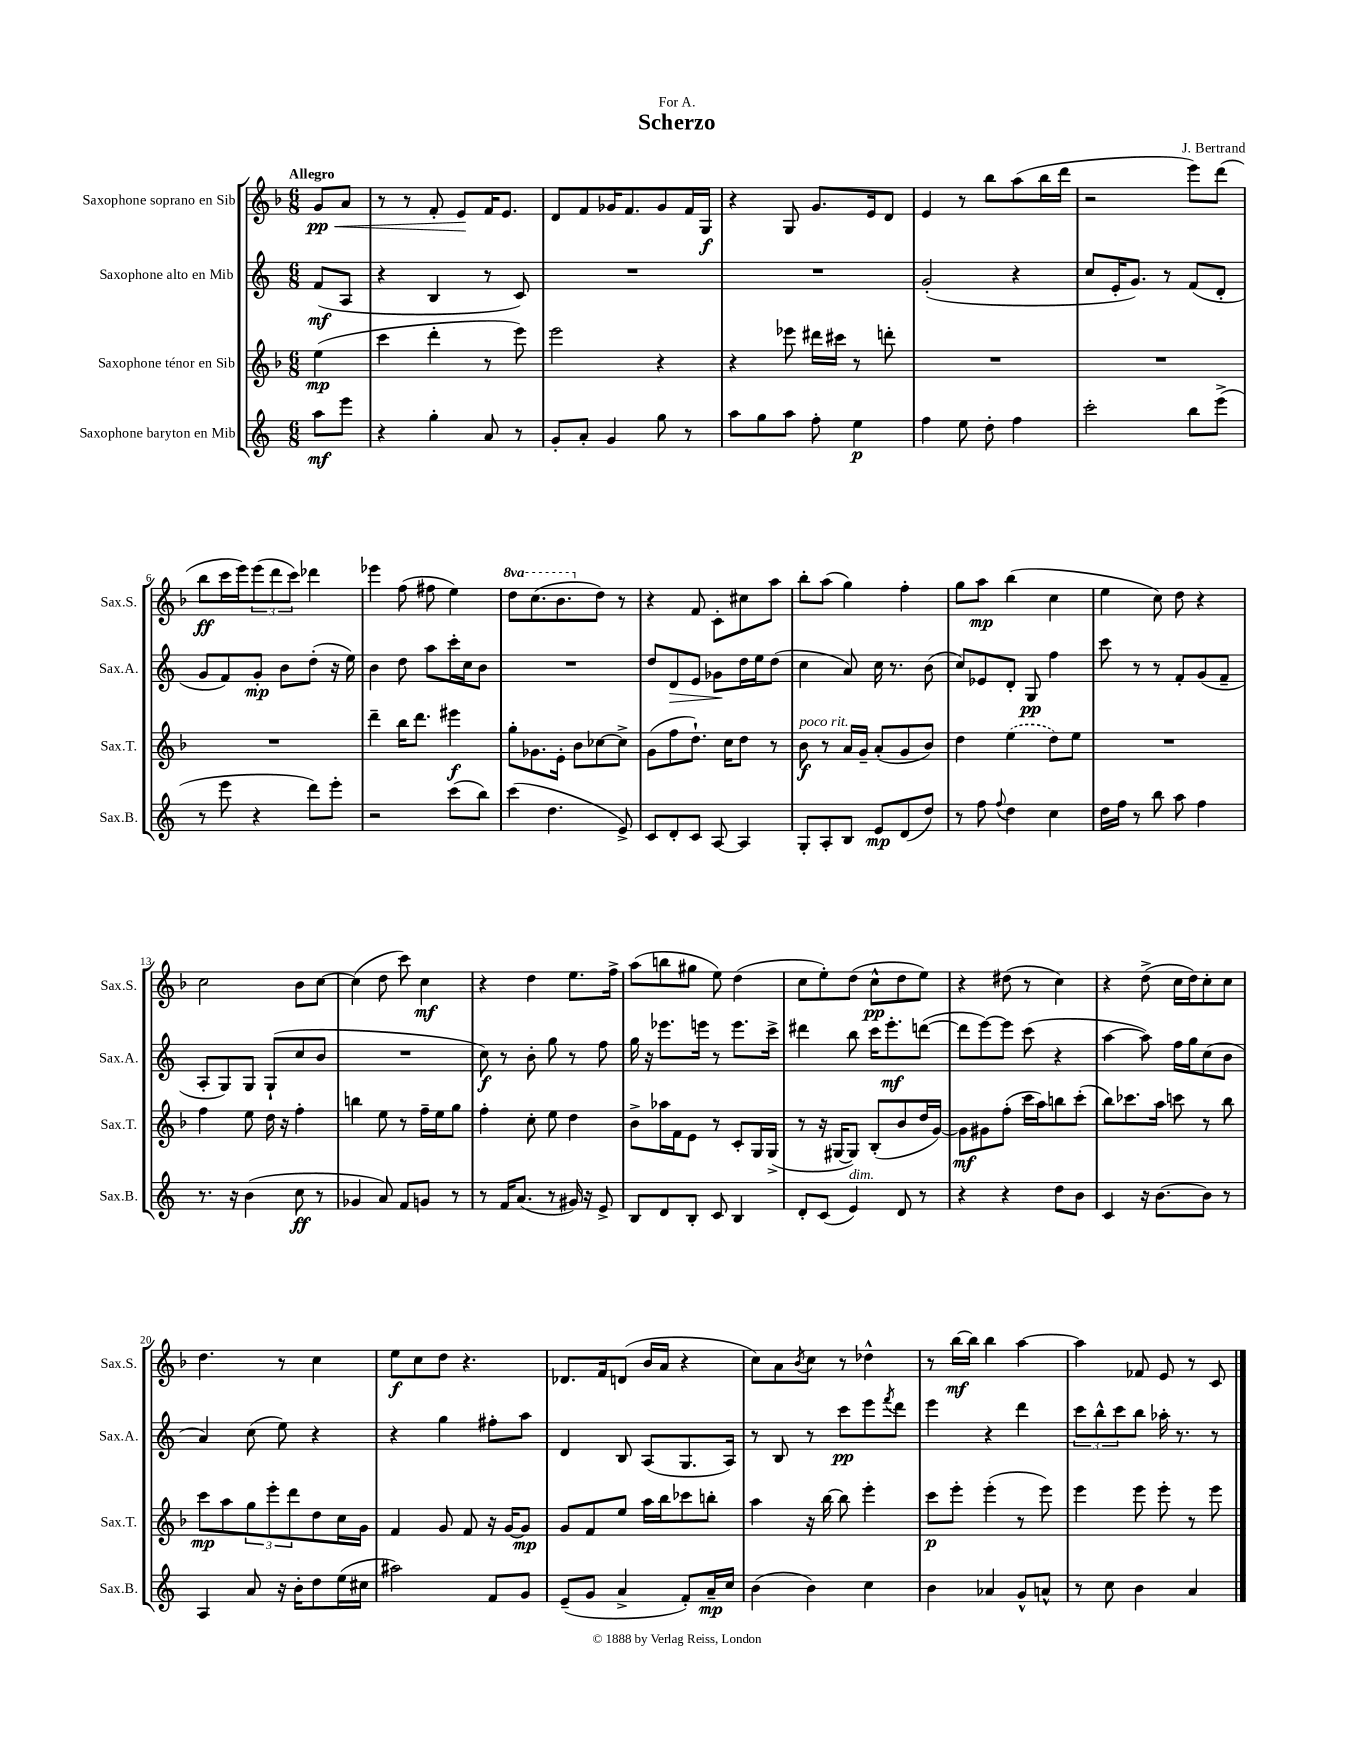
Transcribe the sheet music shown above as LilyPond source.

\header { title = "Scherzo" composer = "J. Bertrand" dedication = "For A." }
<<
\new StaffGroup <<
\new Staff = "s0" \with { instrumentName = "Saxophone soprano en Sib" shortInstrumentName = "Sax.S." } {
    \clef treble \key f \major \numericTimeSignature \time 6/8 \set Staff.ottavationMarkups = #ottavation-simple-ordinals \partial 4 \tempo "Allegro"
    g'8\pp\< a'8 |
    r8 r8 f'8-. e'8\! f'16 e'8. |
    d'8 f'8 ges'16 f'8. ges'8 f'16 g16\f |
    r4 g8 g'8. e'16 d'8 |
    e'4 r8 bes''8 a''8( bes''16 d'''16 |
    r2 e'''8) d'''8( |
    bes''8\ff c'''16 e'''16) \tuplet 3/2 { e'''8( d'''8 c'''8) } des'''4 |
    ees'''4 f''8( fis''8 e''4) |
    \ottava #1 d'''8 c'''8.( bes''8. \ottava #0 d''8) r8 |
    r4 f'8 c'8-. cis''8 a''8 |
    bes''8-. a''8( g''4) f''4-. |
    g''8 a''8\mp bes''4( c''4 |
    e''4 c''8) d''8 r4 |
    c''2 bes'8 c''8~ |
    c''4( d''8 c'''8) c''4\mf |
    r4 d''4 e''8. f''16-> |
    a''8( b''8 gis''8 e''8) d''4( |
    c''8 e''8-.) d''8( c''8-^\pp d''8 e''8) |
    r4 dis''8( r8 c''4) |
    r4 d''8->( c''16 d''16) c''8-. c''8 |
    d''4. r8 c''4 |
    e''8\f c''8 d''8 r4. |
    des'8. f'16 d'8( bes'16 a'16 r4 |
    c''8) a'8 \acciaccatura { bes'8 } c''8 r8 des''4-^ |
    r8 bes''16~\mf bes''16 bes''4 a''4~ |
    a''4 fes'8 e'8 r8 c'8 \bar "|." |
}
\new Staff = "s1" \with { instrumentName = "Saxophone alto en Mib" shortInstrumentName = "Sax.A." } {
    \clef treble \key c \major \numericTimeSignature \time 6/8 \partial 4
    f'8\mf( a8 |
    r4 b4 r8 c'8) |
    R2. |
    R2. |
    g'2-.( r4 |
    c''8 e'16-. g'8.) r8 f'8( d'8-. |
    g'8 f'8) g'8-.\mp b'8 d''8-.( r16 e''16) |
    b'4 d''8 a''8 c'''16-. c''16 b'8 |
    R2. |
    d''8 d'8\> e'8 ges'8\! d''16 e''16 d''8( |
    c''4 a'8) c''16 r8. b'8( |
    c''8) ees'8 d'8-. g8\pp f''4 |
    c'''8 r8 r8 f'8-. g'8( f'8-- |
    a8-. g8) g8 g8-!( c''8 b'8 |
    R2. |
    c''8\f) r8 b'8-. g''8 r8 f''8 |
    g''16 r16 ees'''8. e'''16 r8 e'''8. c'''16-> |
    dis'''4 b''8 c'''16 e'''8.-.\mf d'''8~( |
    d'''8 e'''8~) e'''8 c'''8( r4 |
    a''4~ a''8) f''16 g''16 c''8( b'8 |
    a'4) c''8( e''8) r4 |
    r4 g''4 fis''8-. a''8 |
    d'4 b8 a8( g8. a16) |
    r8 b8 r8 c'''8\pp e'''8 \acciaccatura { f'''8 } d'''8 |
    e'''4 r4 d'''4 |
    \tuplet 3/2 { c'''8 b''8-^ c'''8 } b''8 aes''16-. r8. r8 \bar "|." |
}
\new Staff = "s2" \with { instrumentName = "Saxophone ténor en Sib" shortInstrumentName = "Sax.T." } {
    \clef treble \key f \major \numericTimeSignature \time 6/8 \partial 4
    e''4\mp( |
    c'''4 d'''4-. r8 e'''8) |
    e'''2 r4 |
    r4 ees'''8 dis'''16 cis'''16 r8 d'''8-. |
    R2. |
    R2. |
    R2. |
    d'''4-- bes''16 d'''8. eis'''4\f |
    g''8-. ges'8. e'16-. bes'8 ces''8~ ces''8-> |
    g'8( f''8 d''8.-!) c''16 d''8 r8 |
    bes'8\f^\markup { \italic "poco rit." } r8 a'16 g'16-- a'8-.( g'8 bes'8) |
    d''4 \once \slurDashed e''4( d''8) e''8 |
    R2. |
    f''4 e''8 d''16 r16 f''4-. |
    b''4 e''8 r8 f''16-- e''16 g''8 |
    f''4-. c''8-. e''8 d''4 |
    bes'8-> aes''16 f'16 e'8 r8 c'8-. g16 g16->( |
    r8 r16 gis16~ gis8) bes8-.( bes'8 d''16 g'16~) |
    g'8\mf gis'8 f''8-.( c'''16 a''16) b''8 c'''8-.( |
    bes''8) ces'''8. a''16 c'''8 r8 bes''8 |
    c'''8\mp a''8 \tuplet 3/2 { g''8 e'''8-. d'''8 } d''8 c''16 g'16 |
    f'4 g'8 f'8 r16 g'16~ g'8\mp |
    g'8 f'8 e''8 a''16 bes''16 ces'''8 b''8-. |
    a''4 r16 bes''16~ bes''8 e'''4-. |
    c'''8\p e'''8-. e'''4-.( r8 e'''8) |
    e'''4 e'''8 e'''8-. r8 e'''8 \bar "|." |
}
\new Staff = "s3" \with { instrumentName = "Saxophone baryton en Mib" shortInstrumentName = "Sax.B." } {
    \clef treble \key c \major \numericTimeSignature \time 6/8 \partial 4
    a''8\mf e'''8 |
    r4 g''4-. a'8 r8 |
    g'8-. a'8-. g'4 g''8 r8 |
    a''8 g''8 a''8 f''8-. e''4\p |
    f''4 e''8 d''8-. f''4 |
    c'''2-. b''8 e'''8->( |
    r8 e'''8 r4 d'''8) e'''8-. |
    r2 c'''8( b''8) |
    c'''4( d''4. e'8->) |
    c'8 d'8-. c'8 a8~ a4 |
    g8-. a8-. b8 e'8\mp d'8( d''8) |
    r8 f''8 \appoggiatura { f''8 } d''4 c''4 |
    d''16 f''16 r8 b''8 a''8 f''4 |
    r8. r16 b'4( c''8\ff r8 |
    ges'4 a'8) f'8 g'8 r8 |
    r8 f'16 a'8.( r8 gis'16) r16 e'8-> |
    b8 d'8 b8-. c'8 b4 |
    d'8-. c'8( e'4^\markup { \italic "dim." }) d'8 r8 |
    r4 r4 d''8 b'8 |
    c'4 r16 b'8.~ b'8 r8 |
    a4 a'8 r16 b'16-. d''8 e''16( cis''16 |
    ais''2) f'8 g'8 |
    e'8--( g'8 a'4-> f'8-.) a'16--\mp c''16 |
    b'4( b'4) c''4 |
    b'4 aes'4 g'8-^ a'8-^ |
    r8 c''8 b'4 a'4 \bar "|." |
}
>>
>>
